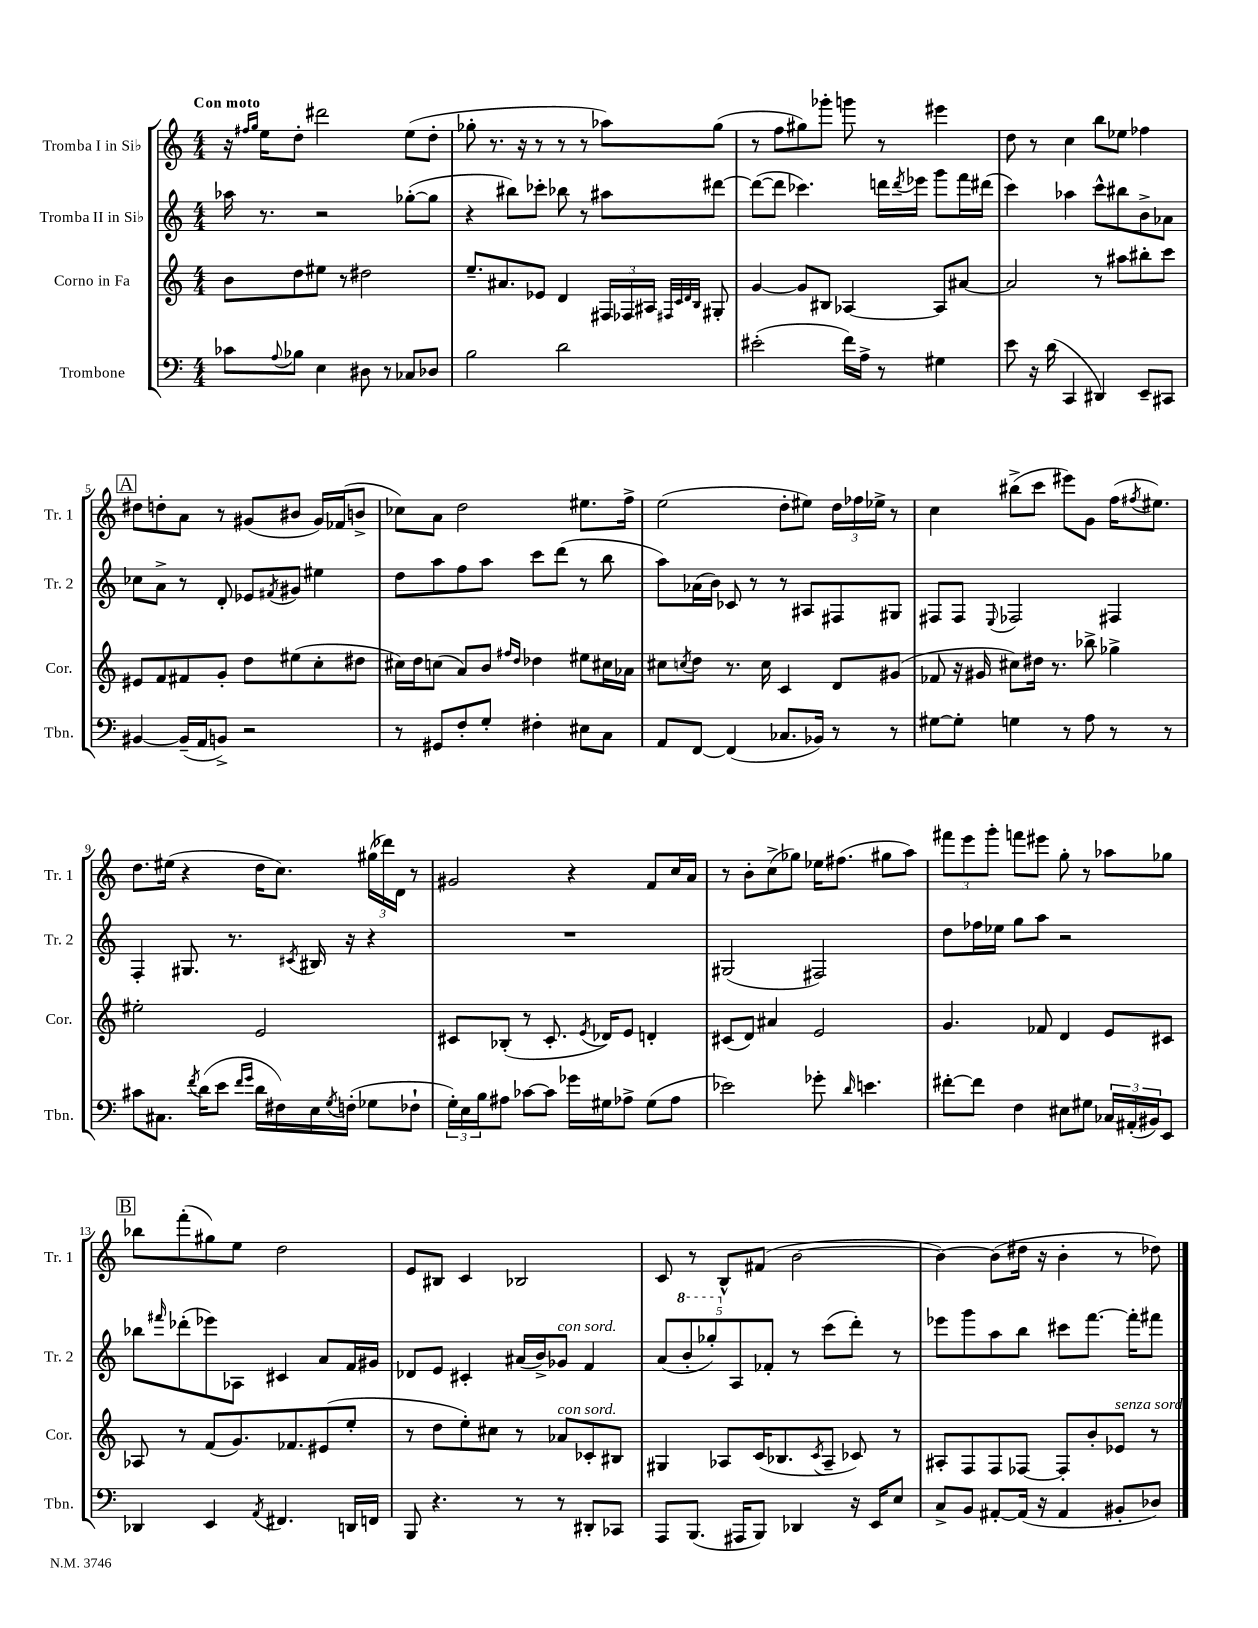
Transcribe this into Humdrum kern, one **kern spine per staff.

**kern	**kern	**kern	**kern
*part4	*part3	*part2	*part1
*staff4	*staff3	*staff2	*staff1
*I"Trombone	*I"Corno in Fa	*I"Tromba II in Si♭	*I"Tromba I in Si♭
*I'Tbn.	*I'Cor.	*I'Tr. 2	*I'Tr. 1
*clefF4	*clefG2	*clefG2	*clefG2
*k[]	*k[]	*k[]	*k[]
*M4/4	*M4/4	*M4/4	*M4/4
=1	=1	=1	=1
!	!	!	!LO:TX:a:B:t=Con moto
8c-X\L	8b\L	16aa-X\	16r
.	.	.	16qqff#X/LL
.	.	.	16qqgg/JJ
.	.	8.r	16ee\KL
8qqA/	.	.	.
8B-X\J	8dd\	.	8dd'\J
4E\	8ee#X\J	2r	2ddd#X\
.	8r	.	.
8D#X\	2dd#X\	.	.
8r	.	.	.
8C-X/L	.	([8gg-X'\L	(8ee\L
8D-X/J	.	8gg-\J]	8dd'\J
=2	=2	=2	=2
2B\	8.ee~/L	4r	8gg-X'\
.	.	.	8.r
.	8.a#X/	.	.
.	.	8bb#X\L)	.
.	.	.	16r
.	8e-X/J	8ccc-X'\J	8r
2d\	4d/	8bb-X\	8r
.	.	8r	8r
.	24F#X/LL	8aa#X\L	8aa-X\L)
.	24F-X/	.	.
.	24A#X/JJ	.	.
.	32qqF#X/LLL	.	.
.	32qqc/	.	.
.	32qqd/	.	.
.	32qqB/JJJ	.	.
.	8G#X'/	[8ddd#X\J	(8gg-\J
=3	=3	=3	=3
(2e#X'\	[4g/	(8ddd#\L_	8r
.	.	8ddd#\J]	8ff\L
.	8g/L]	4.ccc-X\)	8gg#X\)
.	8B#X/J	.	8ggg-X'\J
16f\LL)	[4A-X/	.	8gggn\
16A^\JJ	.	.	.
8r	.	16dddn\LL	8r
.	.	8qddd/	.
.	.	16eee-X\JJ	.
4G#X\	8A-/L]	8ggg\L	4eee#X\
.	[8a#X/J	16fff\L	.
.	.	(16ddd#X\JJ	.
=4	=4	=4	=4
8e\	2a#/]	4ccc\)	8dd\
16r	.	.	8r
(16d\	.	.	.
4CC/	.	4aa-X\	4cc\
4DD#X/)	8r	8ccc^^\L	8bb\L
.	8aa#X\L	8bb#X\	8ee-X\J
8EE~/L	8bb#X'\	8b^\	4ff-X\
8CC#X/J	8ccc\J	8a-X\J	.
!!LO:LB:g=z
!!LO:REH:place=s1:t=A
=5	=5	=5	=5
[4BB#X/	8e#X/L	8cc-X\L	8dd#X\L
.	8f/	8a^\J	8ddn'\
(16BB#~/LL]	8f#X/	8r	8a\J
16AA/J	.	.	.
8BBn^/J)	8g'/J	8d'/	8r
2r	8dd\L	8e-X/L	(8g#X/L
.	.	8qf#X/	.
.	(8ee#X\	8g#X/J	8b#X/J
.	8cc'\	4ee#X\	16g#/LL)
.	.	.	(16f-X/J
.	8dd#X\J	.	8bn^/J
=6	=6	=6	=6
8r	16cc#X\LL)	8dd\L	8cc-X\L)
.	16dd\J	.	.
8GG#X/L	(8ccn\J	8aa\	8a\J
8F'/	8a/L)	8ff\	2dd\
8G'/J	8b/J	8aa\J	.
.	16qqff#X/LL	.	.
.	16qqdd/JJ	.	.
4F#X'\	4dd-X\	8ccc\L	.
.	.	(8ddd\J	.
8E#X\L	8ee#X\L	8r	8.ee#X\L
8C\J	16cc#X\L	8bb\	.
.	16a-X\JJ	.	16ff^\Jk
=7	=7	=7	=7
8AA/L	8cc#X\L	8aa\L)	(2ee\
.	8qccn/	.	.
[8FF/J	8dd\J	(16a-X\L	.
.	.	16b\JJ)	.
(4FF/]	8.r	8c-X/	.
.	.	8r	.
.	16cc\	.	.
8.C-X/L	4c/	8r	8dd'\L
.	.	8A#X/L	8ee#X\J)
16BB-X/Jk)	.	.	.
8r	8d/L	8F#X/	24dd\LL
.	.	.	24ff-X\
.	.	.	24ee-X^\JJ
8r	(8g#X/J	8G#X/J	8r
=8	=8	=8	=8
[8G#X\L	8f-X/	8F#X/L	4cc\
8G#'\J]	16r	8F#/J	.
.	16g#X/	.	.
.	.	8qqE/	.
4Gn\	8cc#X\L)	2F-X/	(8bb#X^\L
.	16dd#X\Jk	.	8ccc\J
.	8.r	.	.
8r	.	.	8eee#X\L)
8A\	8bb-X^\	.	8g\J
8r	4gg-X^\	4F#X/	(16ff\KL
.	.	.	8qff#X/
.	.	.	8.ee#X\J)
8r	.	.	.
!!LO:LB:g=z
=9	=9	=9	=9
8c#X\L	2ee#X'\	4F'/	8.dd\L
8.C#X\J	.	.	.
.	.	.	(16ee#X\Jk
.	.	8.G#X/	4r
8qf/	.	.	.
(16d\KL	.	.	.
8e\J	.	.	.
.	.	8.r	.
16qqf/LL	.	.	.
16qqg/JJ	.	.	.
16d\LL	2e/	.	16dd\KL
16F#X\)	.	.	8.cc\J)
.	.	8qc#X/	.
16E\	.	16B#X/	.
8qG/	.	.	.
(16Fn'\JJ	.	16r	.
8G-X\L	.	4r	(24gg#X\LL
.	.	.	24ddd-X\)
.	.	.	24d\JJ
8F-X`\J	.	.	8r
=10	=10	=10	=10
24G'\LL)	8c#X/L	1r	2g#X/
24E\	.	.	.
24B\J	.	.	.
8A#X\J	(8B-X'/J	.	.
[8c-X\L	8r	.	.
8c-\J]	8.c#'/	.	.
16g-X\LL	.	.	4r
.	8qe/	.	.
16G#X\J	16d-X/KL)	.	.
8A-X^\J	8e/J	.	.
(8G#\L	4dn'/	.	8f/L
8A-\J	.	.	16cc/L
.	.	.	16a/JJ
=11	=11	=11	=11
2e-X\)	(8c#X/L	(2G#X/	8r
.	8d/J)	.	8b'\L
.	4a#X/	.	(8cc^\
.	.	.	8gg-X\J)
8g-X'\	2e/	2F#X/)	16ee-X\KL
.	.	.	(8.ff#X\J
16qqd/	.	.	.
4.en\	.	.	.
.	.	.	8gg#X\L
.	.	.	8aa\J)
=12	=12	=12	=12
[8f#X'\L	4.g/	8dd\L	12fff#X\L
.	.	.	12eee\
8f#\J]	.	16ff-X\L	.
.	.	.	12ggg'\J
.	.	16ee-X\JJ	.
4F\	.	8gg\L	8fffn\L
.	8f-X/	8aa\J	8eee#X\J
8E#X\L	4d/	2r	8gg'\
8G#X\J	.	.	8r
24C-X/LL	8e/L	.	8aa-X\L
(24AA#X'/	.	.	.
24BB#X/J)	.	.	.
8EE/J	8c#X/J	.	8gg-X\J
!!LO:LB:g=z
!!LO:REH:place=s1:t=B
=13	=13	=13	=13
4DD-X/	8A-X/	8bb-X\L	8bb-X\L
.	.	16qqfff#X/	.
.	8r	(8ddd-X'\	(8fff'\
4EE/	(8f/L	8eee-X\)	8gg#X\)
.	8.g/)	8A-X\J	8ee\J
8qAA/	.	.	.
4.FF#X/	.	4c#X/	2dd\
.	8.f-X/	.	.
.	(8e#X/	8a/L	.
16DDn/LL	8ee'/J	16f/L	.
16FFn/JJ	.	16g#X/JJ	.
=14	=14	=14	=14
8BBB/	8r	8d-X/L	8e/L
4.r	8dd\L	8e/J	8B#X/J
.	8ee'\)	4c#X'/	4c/
.	8cc#X\J	.	.
8r	8r	(16a#X/LL	2B-X/
.	.	16b^/J)	.
!	!	!LO:TX:a:i:t=con sord.	!
!	!LO:TX:a:i:t=con sord.	!	!
8r	8a-X/L	8g-X/J	.
8DD#X'/L	8c-X'/	4f/	.
8CC-X/J	8B#X/J	.	.
=15	=15	=15	=15
8AAA/L	4G#X/	(10a/L	8c/
*	*	*8va	*
.	.	10bb'/	.
(8.BBB/J	.	.	8r
.	.	10ggg-X'/)	.
.	8A-X/L	.	8B^^/L
*	*	*X8va	*
.	.	10A/	.
16AAA#X/KL	.	.	.
8BBB/J)	(16c/K	.	(8f#X/J
.	.	10f-X'/J	.
.	8.B-X/	.	.
4DD-X/	.	8r	[2b\
.	8qc/	.	.
.	8A-~/J	(8ccc\L	.
16r	8c-X/)	8ddd'\J)	.
16EE/KL	.	.	.
8E/J	8r	8r	.
=16	=16	=16	=16
8C^/L	8A#X'/L	8eee-X\L	4b\_)
8BB/J	8F/	8ggg\	.
[8AA#X'/L	8F/	8aa\	(8b\L]
(16AA#/Jk]	[8F-X/J	8bb\J	16dd#X\Jk
16r	.	.	16r
4AA#/	8F-'/L]	8ccc#X\L	4b'\
.	8b'/	[8.fff\J	.
!	!LO:TX:a:i:t=senza sord.	!	!
8BB#X'/L	8e-X/J	.	8r
.	.	16fff'\KL]	.
8D-X/J)	8r	8fff#X\J	8dd-X\)
==	==	==	==
*-	*-	*-	*-
